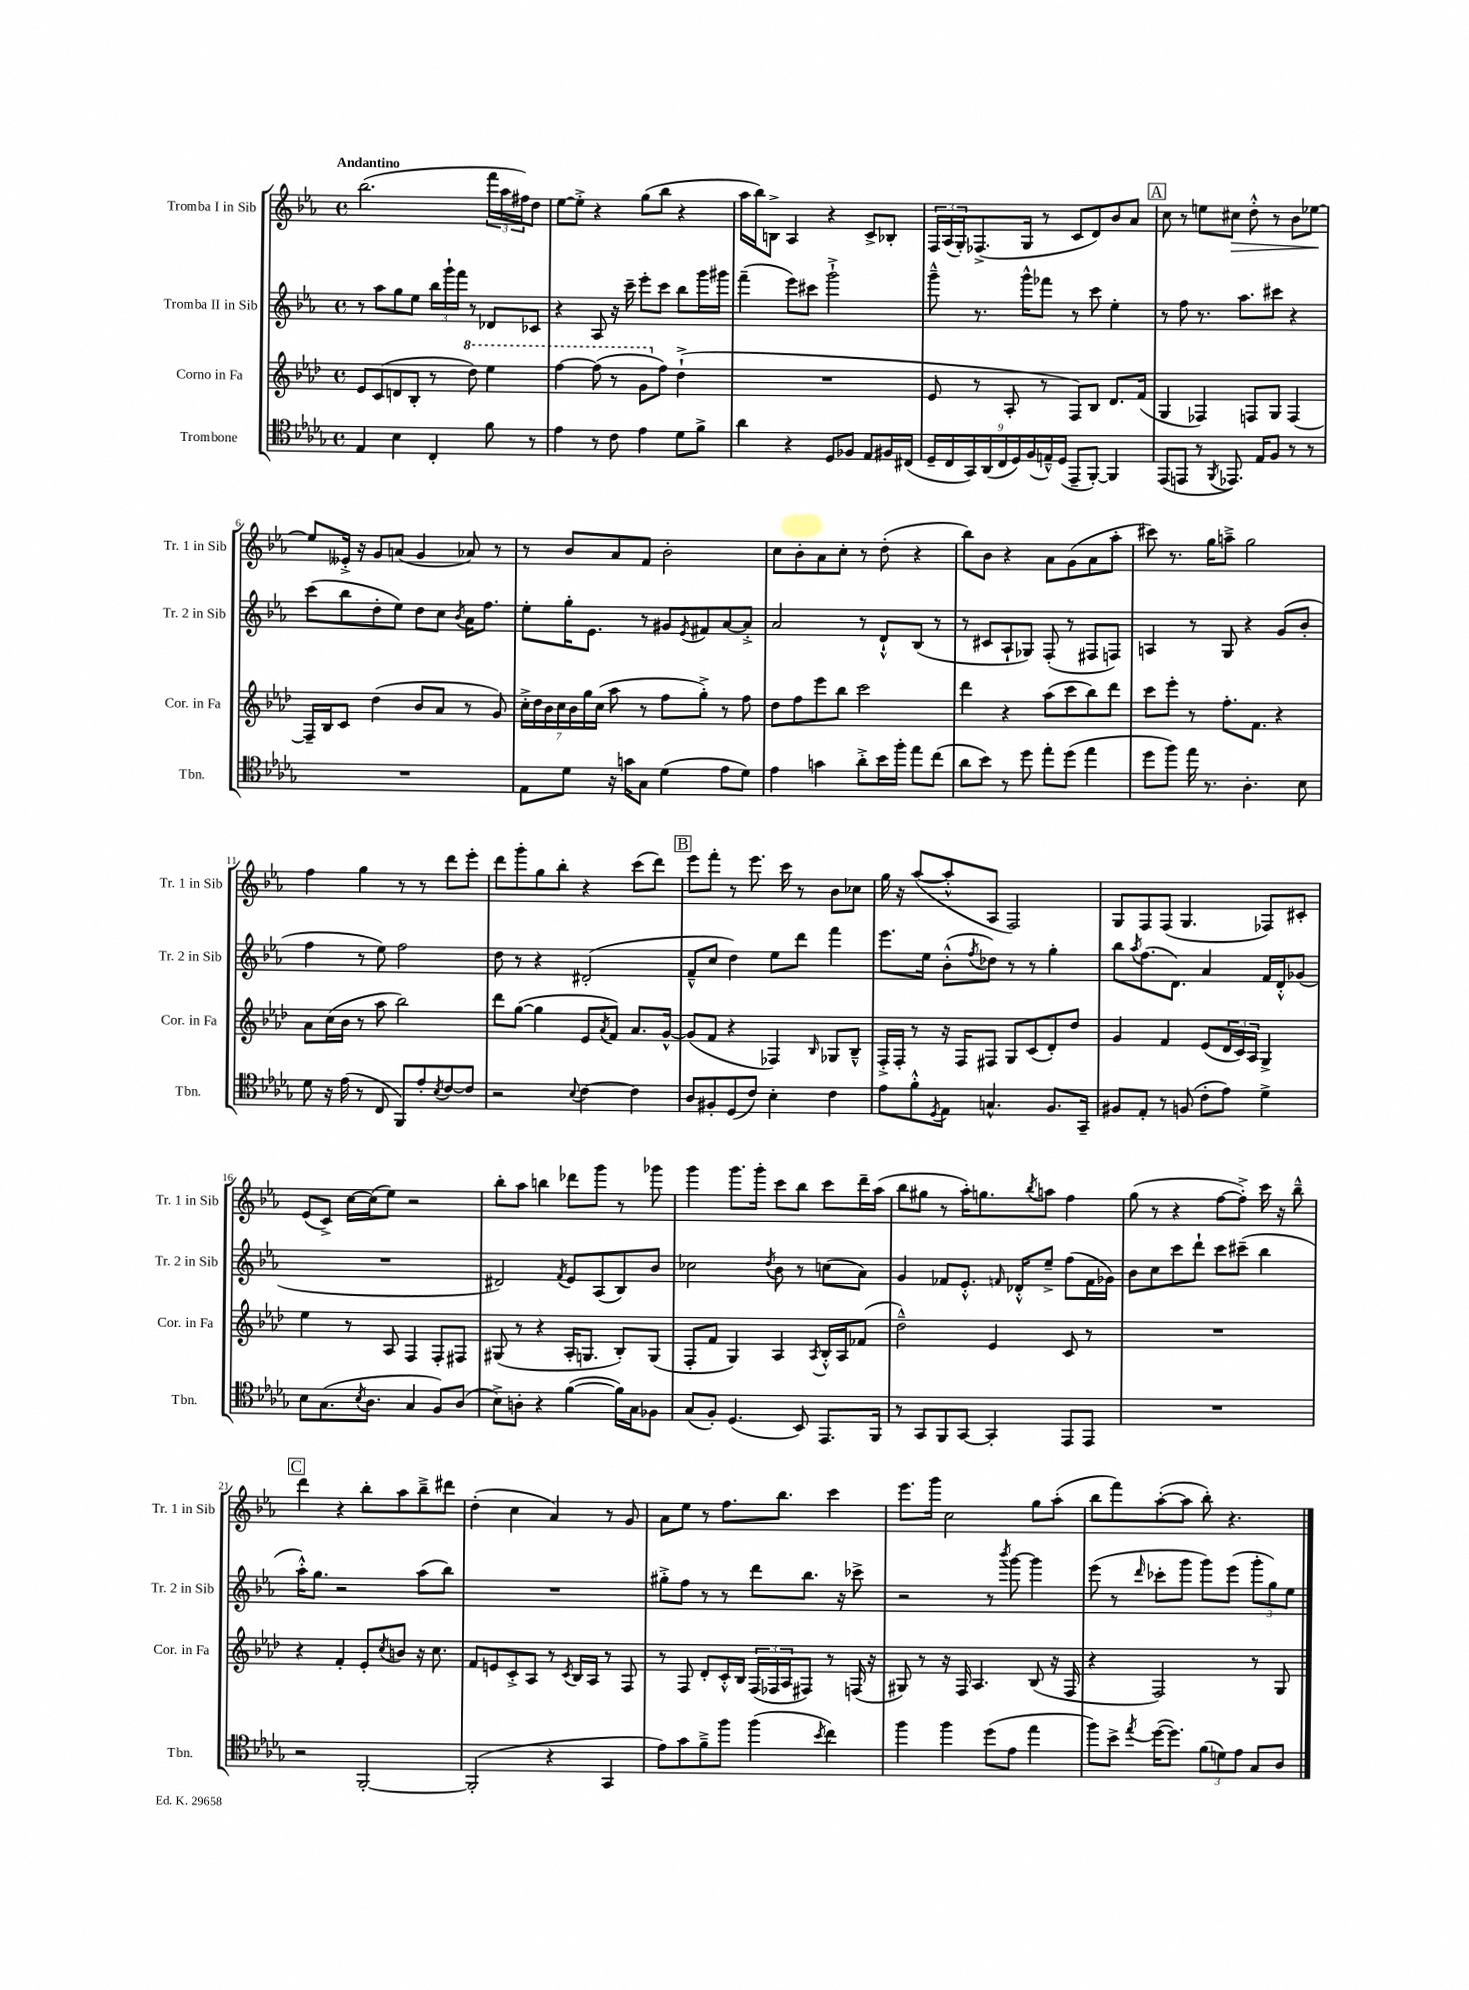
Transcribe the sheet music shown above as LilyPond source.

<<
\new StaffGroup <<
\new Staff = "s0" \with { instrumentName = "Tromba I in Sib" shortInstrumentName = "Tr. 1 in Sib" } {
    \clef treble \key ees \major \defaultTimeSignature \time 4/4 \tempo "Andantino"
    bes''2.( \tuplet 3/2 { f'''16 aes''16 fis''16) } d''8 |
    ees''8~ ees''8-.-> r4 g''8( bes''8 r4 |
    aes''16 bes''16) b8-> aes4 r4 c'8-> bes8-. |
    \tuplet 3/2 { f16 aes16( g16-.) } fes8.->( g16 r8 c'8 d'8) bes'8 aes'8 |
    \mark \markup { \box "A" } c''8 r8 e''8 cis''8\> d''8-.-^ r8 bes'8 ees''8~\! |
    ees''8 eeses'16-.-> r16 g'8 a'8( g'4 aes'8) r8 |
    r8 bes'8 aes'8 f'8 bes'2-. |
    c''8 bes'8-. aes'8 c''8-. r8 d''8-.( r4 |
    bes''8) bes'8 r4 aes'8 g'8( aes'8 aes''8-. |
    cis'''8) r8. g''16 a''8---> g''2 |
    f''4 g''4 r8 r8 d'''8 ees'''8-. |
    d'''8 g'''8-. g''8 bes''8-. r4 c'''8( d'''8) |
    \mark \markup { \box "B" } ees'''8 f'''8-. r8 ees'''8. c'''16 r8 bes'8 ces''8 |
    g''16 r16 aes''8~( aes''8-.-^ aes8 f2) |
    g8 f8 f8( g4. fes8) cis'8-. |
    ees'8( c'8->) c''16~ c''16( ees''8) r2 |
    bes''8-. aes''8 b''4 des'''8 g'''8 r8 ges'''8 |
    g'''4 g'''8. g'''16-. c'''8 bes''8 c'''8 d'''16-- aes''16( |
    bes''8 gis''8 r8 aes''16-.) g''8. \acciaccatura { bes''8 } a''8 f''4 |
    g''8( r8 r4 f''8~ f''8-.->) c'''16 r16 bes''8---^ |
    \mark \markup { \box "C" } d'''4 r4 bes''8-. aes''8 bes''8---> dis'''8 |
    d''4-.( c''4 aes'4) r8 g'8 |
    aes'8 ees''8 r8 f''8. bes''8. c'''4 |
    ees'''8. g'''16 c''2 g''8 aes''8-.( |
    bes''8 f'''8) aes''8~-.( aes''8 bes''8-.) r4. \bar "|." |
}
\new Staff = "s1" \with { instrumentName = "Tromba II in Sib" shortInstrumentName = "Tr. 2 in Sib" } {
    \clef treble \key ees \major \defaultTimeSignature \time 4/4
    r8 aes''8 g''8 ees''8 \tuplet 3/2 { bes''16 g'''16-! f'''16 } r8 des'8 ces'8 |
    r4 aes8 r16 c'''16-- ees'''8-. c'''8 bes''8 g'''16 gis'''16 |
    f'''4--( ees'''8) cis'''8 g'''2-!-> |
    g'''8---^ r8. g'''16-^ fes'''8 r8 c'''8 ees''4-. |
    \mark \markup { \box "A" } r8 f''8 r8. aes''8. cis'''8 r4 |
    c'''8( bes''8 d''8-. ees''8) d''8 c''8 \acciaccatura { bes'8 } aes'16 f''8. |
    ees''8-. g''16-. ees'8. r8 gis'8 \acciaccatura { ees'8 } fis'8 aes'8~ aes'8-.-> |
    aes'2 r8 d'8-!-^ bes8( r8 |
    r8 cis'8 aes8-! ges8) f8-.( r8 fis8 f8) |
    a4 r8 g8 r4 g'8( bes'8-. |
    f''4 r8 ees''8) f''2 |
    d''8 r8 r4 dis'2-.( |
    \mark \markup { \box "B" } f'8---^ c''8 d''4) ees''8 d'''8 f'''4 |
    ees'''8. ees''16 bes'8-.-^( \acciaccatura { f''8 } des''8) r8 r8 g''4-. |
    bes''8 \acciaccatura { aes''8 } f''8.( d'8.) aes'4 f'16 d'16-.-^ ges'8( |
    R1 |
    dis'2) \acciaccatura { f'8 } ees'8 aes8( bes8) bes'8 |
    ces''2 \acciaccatura { d''8 } bes'8 r8 c''8( aes'8) |
    g'4 fes'8 ees'8.-.-^ \grace { f'16 } des'16-.-^ ees''8---> f''8( f'16 ges'16) |
    bes'8 c''8 c'''8 d'''8-! c'''8 cis'''8--( bes''4 |
    \mark \markup { \box "C" } aes''16-.-^) g''8. r2 aes''8( bes''8) |
    R1 |
    gis''8-.-> f''8 r8 r8 d'''8 bes''8. r16 ces'''8-> |
    r2 r8 \acciaccatura { bes'''8 } g'''8~ g'''4 |
    ees'''8( r8 \grace { d'''16 } ces'''8-. g'''8 g'''8) ees'''8( \tuplet 3/2 { g'''8-. g''8) ees''8 } \bar "|." |
}
\new Staff = "s2" \with { instrumentName = "Corno in Fa" shortInstrumentName = "Cor. in Fa" } {
    \clef treble \key aes \major \defaultTimeSignature \time 4/4
    ees'8 c'8( d'8 bes8-. r8 \ottava #1 des'''8) ees'''4 |
    f'''4~ f'''8( r8 g''8 \ottava #0 f''8) des''4-!->( |
    R1 |
    ees'8 r8 aes8-. r8 f8) bes8 des'8. f'16( |
    \mark \markup { \box "A" } g4 fes4) f8 g8 f4~ |
    f16-- bes16 c'8 des''4( bes'8 aes'8 r8 g'8) |
    \tuplet 7/4 { c''16-.-> des''16 bes'16 c''16 bes'16 g''16 c''16( } aes''8 r8 f''8 g''8-.->) r8 f''8 |
    des''8 f''8 ees'''8 bes''8 c'''2 |
    des'''4 r4 aes''8( c'''8 bes''8) des'''8 |
    c'''8 ees'''8-. r8 f''8.-. f'8. r4 |
    aes'8 c''16( bes'16 r8 aes''8 bes''2) |
    des'''8 g''8~( g''4 ees'8 \acciaccatura { aes'8 } f'8) aes'8. g'16~-^ |
    \mark \markup { \box "B" } g'8( f'8 r4 fes4) \grace { bes16 } ges8 bes8---^ |
    f16-.-> f16-. r8 r16 f16 fis8 g8 c'8( des'8-.) des''8 |
    g'4 f'4 ees'8( \tuplet 3/2 { des'16 c'16) aes16 } g4-> |
    ees''4 r8 aes8 f4 f8-. fis8 |
    gis8( r8 r4 aes16-. g8. bes8-.) g8( |
    f8-. f'8 g4) aes4 \acciaccatura { aes8 } bes16-.-^ aes16 fes'8( |
    des''2---^) ees'4 c'8 r8 |
    R1 |
    \mark \markup { \box "C" } r4 f'4-. ees'8-. \acciaccatura { c''8 } b'8 r16 c''8. |
    f'8 e'8 c'8-.-> aes8 r8 \acciaccatura { c'8 } bes16 aes16 r8 f8 |
    r8 f8 des'8-. c'16-.-^ bes16 \tuplet 3/2 { f16( fes16 aes16 } fis8) r8 f16( r16 |
    gis8) r8 r16 f16 aes4. bes8( r16 f16 |
    r4 f2) r8 g8 \bar "|." |
}
\new Staff = "s3" \with { instrumentName = "Trombone" shortInstrumentName = "Tbn." } {
    \clef tenor \key des \major \defaultTimeSignature \time 4/4
    ees4 bes4 c4-. f'8 r8 |
    ees'4 r8 c'8 ees'4 des'8 f'8-> |
    aes'4 r4 des8 fes8 ees8 fis16 cis16( |
    \tuplet 9/8 { des16-- c16 ges,16) aes,16( c16 des16) f16( e16---^) des16( } ees,8-- f,8~-.) f,4 |
    \mark \markup { \box "A" } ees,8( e,8 r8 \acciaccatura { f,8 } ees,8.) ees16 f8 r8 r8 |
    R1 |
    ees8 des'8 r16 g'16 ges8 des'4( ees'8 des'8) |
    ees'4 g'4 aes'8-.-> bes'16 f''16-. ees''8 c''8( |
    aes'8 bes'8) r8 des''8 ees''8-. des''8( ees''4 |
    des''8 f''8) ees''16 r8. aes4.-. bes8 |
    des'8 r16 ees'16( r8 c8 f,8) ees'8-. \acciaccatura { bes8 } c'8~ c'8 |
    r2 \appoggiatura { bes8 } c'4~ c'4 |
    \mark \markup { \box "B" } aes8 fis8-. des8( c'8) bes4-. c'4 |
    ees'8 f'8-.-^ \acciaccatura { des8 } ees8 g4.-^ f8. ges,16-- |
    fis8 ees8-. r8 f8( c'8-. ees'8) des'4-> |
    bes8 ges8.( \acciaccatura { bes8 } aes8. ges4 f8) aes8( |
    bes8->) a8-. r4 f'4~( f'16) ges16 fes8 |
    ges8( f8-.) des4.( bes,8) ees,8. f,16 |
    r8 ges,8 f,8 ges,8~ ges,4-. ees,8 ees,8 |
    R1 |
    \mark \markup { \box "C" } r2 f,2~-. |
    f,2-.( r4 ges,4 |
    ees'8) ges'8 f'8---> f''8 f''4( \acciaccatura { bes'8 } c''4) |
    f''4 f''4 des''8( ees'8 ees''4 |
    f''8) bes'8-> \acciaccatura { ees''8 } des''16~( des''8.) \tuplet 3/2 { f'8( d'8) ees'8 } ges8 aes8 \bar "|." |
}
>>
>>
